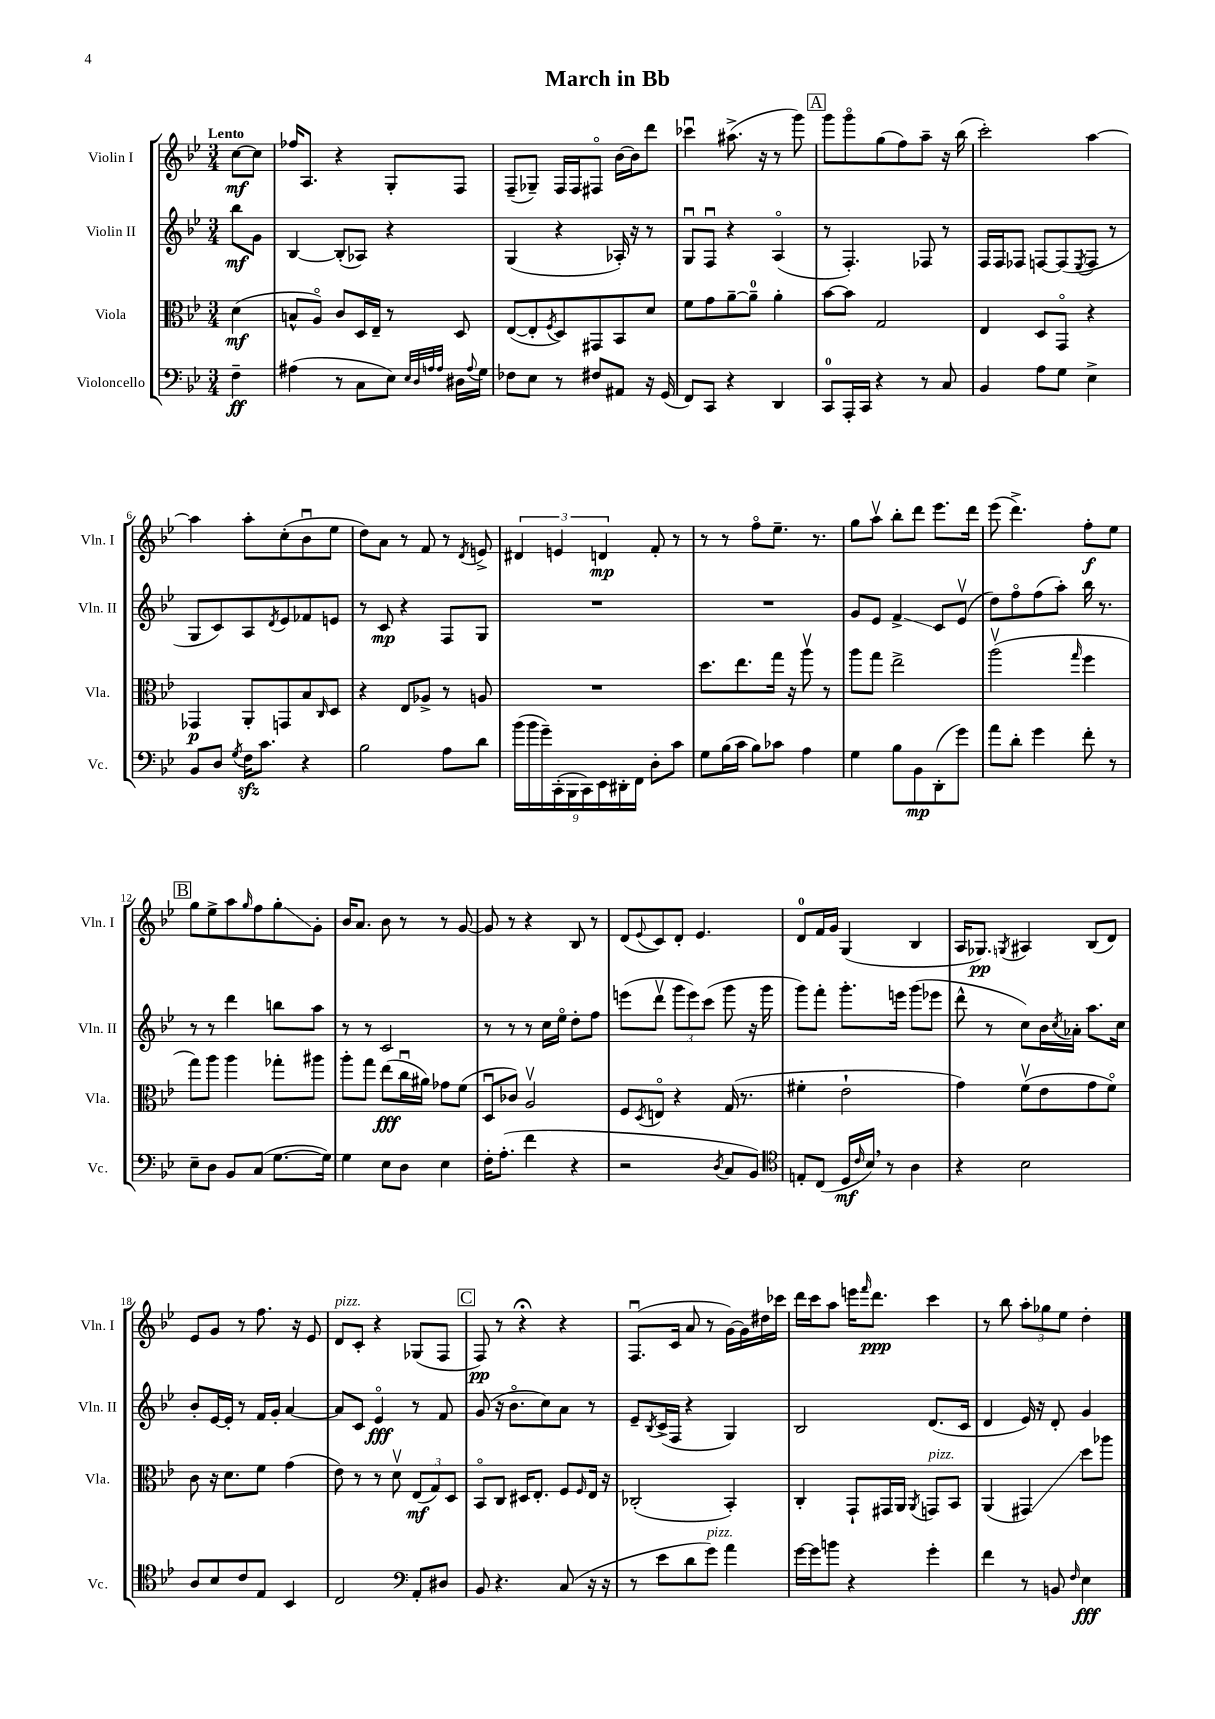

**kern	**kern	**kern	**kern
*staff4	*staff3	*staff2	*staff1
*clefF4	*clefC3	*clefG2	*clefG2
*k[b-e-]	*k[b-e-]	*k[b-e-]	*k[b-e-]
*M3/4	*M3/4	*M3/4	*M3/4
4F~	(4d	8bb-	[8cc
.	.	8g	8cc]
=	=	=	=
(4A#	8B^^	[4B-	16ff-
.	.	.	8.A
.	8Ao)	.	.
8r	8c	(8B-']	4r
8C	16D	8A-)	.
.	16E-~	.	.
8E-)	8r	4r	8G'
32qqE-	.	.	.
32qqD	.	.	.
32qqA	.	.	.
32qqA	.	.	.
16D#	8D	.	8F
8qqA	.	.	.
16G	.	.	.
=	=	=	=
8F-	([8E-	(4G	(8F~
8E-	8E-']	.	8G-~)
.	8qF	.	.
8r	8D)	4r	16F
.	.	.	16F
8F#	8GG#	.	8F#o
8AA#	8BB-	16A-')	[16b-
.	.	16r	16b-]
16r	8d	8r	8ddd
(16GG	.	.	.
=	=	=	=
8FF)	8f	8Gu	4ccc-u
8CC	8g	8Fu	.
4r	[8a~	4r	(8.aa#^
.	8a~]	.	.
.	.	.	16r
4DD	4a'	(4Ao	8r
.	.	.	8ggg)
=	=	=	=
8CC	[8b-	8r	8ggg
16AAA'	8b-]	4.F')	8gggo
16CC	.	.	.
4r	2G	.	(8gg
.	.	.	8ff)
8r	.	8F-	8aa~
8C	.	8r	16r
.	.	.	(16bb-
=	=	=	=
4BB-	4E-	16F	2ccc')
.	.	16F	.
.	.	8F-	.
8A	8D	[8F	.
8G	8GGo	(8F]	.
.	.	8qE-	.
4E-^	4r	8F	[4aa
.	.	8r	.
=	=	=	=
8BB-	4GG-	8G	4aa]
8D	.	8c)	.
8qG	.	.	.
16F	8AA'	8A	8aa'
8.c	.	.	.
.	.	8qd	.
.	8GG	8e-	(8cc'
4r	8B-	8f-	8b-u
.	16qqC	.	.
.	8D	8e	8ee-
=	=	=	=
2B-	4r	8r	8dd)
.	.	8c	8a
.	8E-	4r	8r
.	8A-^	.	8f
8A	8r	8F	8r
.	.	.	8qd
8d	8A	8G	8e^
=	=	=	=
(18b-	2.r	2.r	6d#
18b-	.	.	.
18g~)	.	.	.
(18CC'	.	.	6e
18BBB-	.	.	.
18CC)	.	.	.
18EE-	.	.	6d
18DD#'	.	.	.
18FF	.	.	.
8D'	.	.	8f'
8c	.	.	8r
=	=	=	=
8G	8.dd	2.r	8r
(16B-	.	.	8r
16c	8.ee-	.	.
8B-)	.	.	8ffo
8c-	16gg	.	8.ee-~
.	16r	.	.
4A	8aav	.	.
.	.	.	8.r
.	8r	.	.
=	=	=	=
4G	8aa	8g	8gg
.	8gg	8e-	8aav
8B-	2ee-^	4f^	8bb-'
8BB-	.	.	8ddd
(8DD'	.	8c	8.eee-
8g)	.	(8e-v	.
.	.	.	16ddd
=	=	=	=
8a	(2aav	8dd)	(8eee-
8d'	.	8ffo	4.ddd^)
4g	.	(8ff	.
.	.	8aa')	.
.	16qqgg	.	.
8f'	4ff	16bb-	8ff'
.	.	8.r	.
8r	.	.	8ee-
=	=	=	=
8E-~	8gg)	8r	8gg
8D	8aa	8r	8ee-^
8BB-	4aa	4ddd	8aa
.	.	.	16qqgg
(8C	.	.	8ff
[8.G	8gg-'	8bb	8gg'
.	8aa#	8aa	8g'
16G])	.	.	.
=	=	=	=
4G	8aa'	8r	16b-
.	.	.	8.a
.	8gg	8r	.
8E-	(8ee-	2c	8b-
8D	16ccu	.	8r
.	16a#)	.	.
4E-	8g-	.	8r
.	(8f	.	[8g
=	=	=	=
16F'	8Du	8r	8g]
(8.A'	.	.	.
.	8c-)	8r	8r
4f	2Av	8r	4r
.	.	16cc	.
.	.	16ee-o	.
4r	.	8dd'	8B-
.	.	8ff	8r
=	=	=	=
2r	8F	(8eee	(8d
.	8qD	.	8qqe-
.	8Eo	8dddv	8c)
.	4r	12ggg	8d'
.	.	12eee)	.
.	.	.	4.e-
.	.	(12ccc	.
8qD	.	.	.
8C	(16G	8ggg	.
.	8.r	.	.
8BB-)	.	16r	.
.	.	16ggg	.
=	=	=	=
*clefC4	*	*	*
8E'	4f#'	8ggg)	8d
(8C	.	8fff'	16f
.	.	.	16g
16D	2e-`	8.ggg'	(4G
16qqc	.	.	.
16B-)	.	.	.
8r	.	.	.
.	.	16eee	.
4A	.	(8ggg	4B-
.	.	8eee-	.
=	=	=	=
4r	4g)	8ddd^^	16A
.	.	.	8.G-)
.	.	8r	.
.	.	.	8qG
2B-	(8fv	8cc)	4A#
.	8e-	16b-	.
.	.	8qcc	.
.	.	16a-'	.
.	8g	8.aa	(8B-
.	8fo)	.	8d)
.	.	16cc	.
=	=	=	=
8A	8c	8b-'	8e-
8B-	16r	[16e-	8g
.	8.d	16e-']	.
8c	.	8r	8r
8E-	8f	16f	8.ff
.	.	16g'	.
4BB-	(4g	[4a	.
.	.	.	16r
.	.	.	8e-
=	=	=	=
2C	8e-)	8a]	8d
.	8r	8c	8c'
.	8r	4e-o	4r
.	8dv	.	.
*clefF4	*	*	*
8AA'	(12E-	8r	(8G-
.	12G)	.	.
8D#	.	8f	8F
.	12D	.	.
=	=	=	=
8BB-	8BB-o	(8g	8F)
4.r	8C	16r	8r
.	.	8.b-o	.
.	16D#	.	4r;
.	8.E-'	.	.
.	.	8cc)	.
(8C	8F	8a	4r
.	16qqF	.	.
16r	16E-	8r	.
16r	16r	.	.
=	=	=	=
8r	(2C-'	8e-~	(8.Fu
.	.	8qB-	.
8e-	.	(16c^	.
.	.	16F	16c
8d	.	4r	8a
8g)	.	.	8r
4a	4BB-')	4G)	[16g)
.	.	.	16g]
.	.	.	16dd#
.	.	.	16ccc-
=	=	=	=
[16g	4C'	2B-	16ddd
16g]	.	.	16ccc
8b	.	.	8aa
4r	8GG`	.	16eee
.	.	.	16qqfff
.	.	.	8.ddd
.	16GG#	.	.
.	16AA	.	.
.	8qAA	.	.
4g'	8GG	(8.d	4ccc
.	8BB-	.	.
.	.	16c	.
=	=	=	=
4f	(4AA	4d	8r
.	.	.	8bb-
8r	4GG#)	16e-)	12aa'
.	.	16r	.
.	.	.	12gg-
8BB	.	8d'	.
.	.	.	12ee-
16qqF	.	.	.
4E-	8dd	4g	4dd'
.	8aa-	.	.
==	==	==	==
*-	*-	*-	*-
